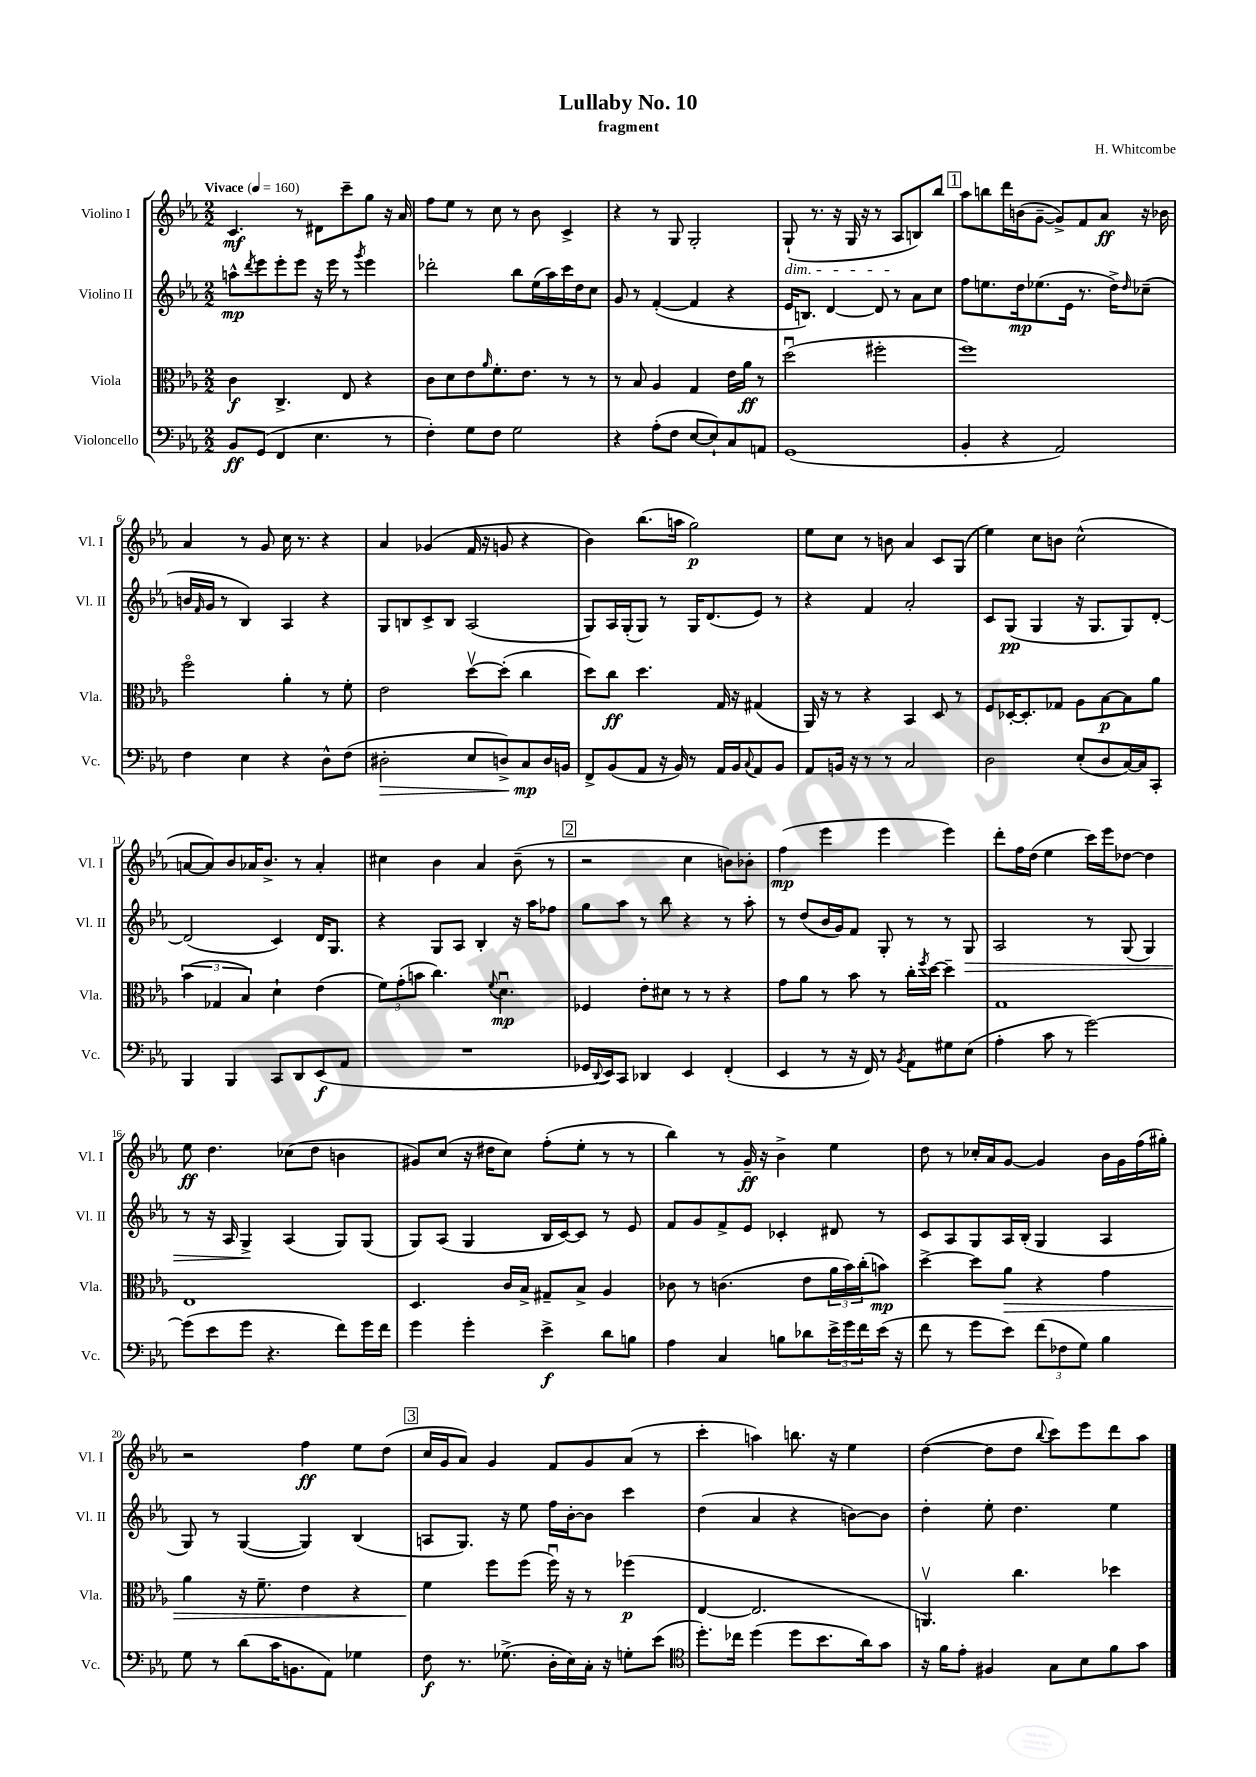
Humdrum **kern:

**kern	**dynam	**kern	**dynam	**kern	**dynam	**kern	**dynam
*part4	*part4	*part3	*part3	*part2	*part2	*part1	*part1
*staff4	*staff4	*staff3	*staff3	*staff2	*staff2	*staff1	*staff1
*I"Violoncello	*	*I"Viola	*	*I"Violino II	*	*I"Violino I	*
*I'Vc.	*	*I'Vla.	*	*I'Vl. II	*	*I'Vl. I	*
*clefF4	*	*clefC3	*	*clefG2	*	*clefG2	*
*k[b-e-a-]	*	*k[b-e-a-]	*	*k[b-e-a-]	*	*k[b-e-a-]	*
*M2/2	*	*M2/2	*	*M2/2	*	*M2/2	*
*MM160	*	*MM160	*	*MM160	*	*MM160	*
=1	=1	=1	=1	=1	=1	=1	=1
!	!	!	!	!	!	!LO:TX:a:B:t=Vivace	!
8BB-/L	ff	4c\	f	8aan^^\L	mp	4.c/	mf
.	.	.	.	8qddd/	.	.	.
(8GG/J	.	.	.	8eee-\	.	.	.
4FF/	.	4.C^/	.	8eee-'\	.	.	.
.	.	.	.	8eee-\J	.	8r	.
4.E-\	.	.	.	16r	.	8d#X\L	.
.	.	.	.	16eee-\	.	.	.
.	.	8E-/	.	8r	.	8ccc~\	.
.	.	.	.	8qggg/	.	.	.
.	.	4r	.	4eee-\	.	8gg\J	.
8r	.	.	.	.	.	16r	.
.	.	.	.	.	.	16a-/	.
=2	=2	=2	=2	=2	=2	=2	=2
4F'\)	.	8c\L	.	2ddd-X'\	.	8ff\L	.
.	.	8d\	.	.	.	8ee-\J	.
8G\L	.	8e-\	.	.	.	8r	.
.	.	16qqa-/	.	.	.	.	.
8F\J	.	8.f'\	.	.	.	8cc\	.
2G\	.	.	.	8bb-\L	.	8r	.
.	.	8.e-\J	.	.	.	.	.
.	.	.	.	(16ee-\L	.	8b-\	.
.	.	.	.	16aa-\)	.	.	.
.	.	8r	.	16ccc\	.	4c^/	.
.	.	.	.	16dd\J	.	.	.
.	.	8r	.	8cc\J	.	.	.
=3	=3	=3	=3	=3	=3	=3	=3
4r	.	8r	.	8g/	.	4r	.
.	.	8B-/	.	8r	.	.	.
(8A-'\L	.	4A-/	.	([4f'/	.	8r	.
8F\J	.	.	.	.	.	8G/	.
[8E-/L	.	4G/	.	4f/]	.	2G'/	.
8E-`/])	.	.	.	.	.	.	.
8C/	.	16e-\LL	.	4r	.	.	.
.	.	16a-\JJ	ff	.	.	.	.
8AAn/J	.	8r	.	.	.	.	.
=4	=4	=4	=4	=4	=4	=4	=4
!	!	!	!	!	!	!LO:TX:b:i:t=dim.	!
(1GG	.	(2ddu\	.	16e-/KL	.	(8G`/	.
.	.	.	.	8.Bn/J)	.	.	.
.	.	.	.	.	.	8.r	.
.	.	.	.	[4d/	.	.	.
.	.	.	.	.	.	16r	.
.	.	.	.	.	.	16G/	.
.	.	.	.	.	.	16r	.
.	.	2ff#X'\	.	8d/]	.	8r	.
.	.	.	.	8r	.	8A-/L	.
.	.	.	.	8a-\L	.	8Bn/)	.
.	.	.	.	8cc\J	.	8bb-/J	.
!!LO:REH:place=s1:t=1
=5	=5	=5	=5	=5	=5	=5	=5
4BB-'/	.	1ff)	.	8ff\L	.	8aa-\L	.
.	.	.	.	8.een\	.	8bbn\	.
4r	.	.	.	.	.	16ddd\L	.
.	.	.	.	16dd\k	mp	(16bn\J	.
.	.	.	.	(8.ee-X\	.	[8g~\J	.
2AA-/)	.	.	.	.	.	8g^/L])	.
.	.	.	.	16e-\Jk	.	.	.
.	.	.	.	8.r	.	8f/	.
.	.	.	.	.	.	8a-/J	ff
.	.	.	.	16dd^\KL)	.	.	.
.	.	.	.	16qqdd/	.	.	.
.	.	.	.	(8cc-X~\J	.	16r	.
.	.	.	.	.	.	16b-X\	.
!!LO:LB:g=z
=6	=6	=6	=6	=6	=6	=6	=6
4F\	.	2ff\	.	16bn/LL	.	4a-/	.
.	.	.	.	16qqf/	.	.	.
.	.	.	.	16g/JJ	.	.	.
.	.	.	.	8r	.	.	.
4E-\	.	.	.	4B-/)	.	8r	.
.	.	.	.	.	.	8g/	.
4r	.	4a-'\	.	4A-/	.	16cc\	.
.	.	.	.	.	.	8.r	.
8D^^\L	.	8r	.	4r	.	4r	.
(8F\J	.	8f'\	.	.	.	.	.
=7	=7	=7	=7	=7	=7	=7	=7
!	!LO:HP:b	!	!	!	!	!	!
2D#X'\	>	2e-\	.	8G/L	.	4a-/	.
.	.	.	.	8Bn/	.	.	.
.	.	.	.	8c^/	.	(4g-X/	.
.	.	.	.	8B/J	.	.	.
8E-/L	.	[8ddv\L	.	(2A-/	.	16f/	.
.	.	.	.	.	.	16r	.
8Dn^/)	.	(8dd'\J]	.	.	.	8gn/	.
8C/	mp	4cc\	.	.	.	4r	.
16D/L	]	.	.	.	.	.	.
16BBn/JJ	.	.	.	.	.	.	.
=8	=8	=8	=8	=8	=8	=8	=8
8FF^/L	.	8dd\L)	.	8G/L)	.	4b-\)	.
(8BB-/	.	8cc\J	ff	16A-/L	.	.	.
.	.	.	.	(16G'/J	.	.	.
8AA-/J	.	4.dd\	.	8G/J)	.	(8.bb-\L	.
16r	.	.	.	8r	.	.	.
16BB-/)	.	.	.	.	.	16aan\Jk	.
8r	.	.	.	16G/KL	.	2gg\)	p
.	.	.	.	(8.d/	.	.	.
16AA-/LL	.	16G/	.	.	.	.	.
16BB-/J	.	16r	.	.	.	.	.
8qqC/	.	.	.	.	.	.	.
8AA-/	.	(4G#X/	.	8e-/J)	.	.	.
8BB-/J	.	.	.	8r	.	.	.
=9	=9	=9	=9	=9	=9	=9	=9
8AA-/L	.	16AA-/)	.	4r	.	8ee-\L	.
.	.	16r	.	.	.	.	.
16BBn/Jk	.	8r	.	.	.	8cc\J	.
16r	.	.	.	.	.	.	.
8r	.	4r	.	4f/	.	8r	.
8r	.	.	.	.	.	8bn\	.
2C/	.	4BB-/	.	2a-'/	.	4a-/	.
.	.	8D/	.	.	.	8c/L	.
.	.	8r	.	.	.	(8G/J	.
=10	=10	=10	=10	=10	=10	=10	=10
2D\	.	8F/L	.	8c/L	.	4ee-\)	.
.	.	[16D-X'/K	.	(8G/J	pp	.	.
.	.	8.D-'/]	.	.	.	.	.
.	.	.	.	4G/	.	8cc\L	.
.	.	8G-X/J	.	.	.	8bn\J	.
(8E-'/L	.	8A-\L	.	16r	.	(2cc^^\	.
.	.	.	.	8.G/L	.	.	.
8D/	.	[8B-\	p	.	.	.	.
[16C/L)	.	8B-\]	.	8G/)	.	.	.
16C/J]	.	.	.	.	.	.	.
8CC'/J	.	8a-\J	.	[8d'/J	.	.	.
!!LO:LB:g=z
=11	=11	=11	=11	=11	=11	=11	=11
4BBB-/	.	(6b-\	.	(2d/]	.	[8an/L	.
.	.	.	.	.	.	8a/])	.
.	.	6G-X/	.	.	.	.	.
4BBB-/	.	.	.	.	.	8b-/	.
.	.	6B-/)	.	.	.	.	.
.	.	.	.	.	.	16a-X/K	.
.	.	.	.	.	.	8.b-^/J	.
8CC/L	.	4d`\	.	4c/)	.	.	.
8DD/	.	.	.	.	.	8r	.
(8EE-/	f	(4e-\	.	16d/KL	.	4a-'/	.
.	.	.	.	8.G/J	.	.	.
8AA-/J	.	.	.	.	.	.	.
=12	=12	=12	=12	=12	=12	=12	=12
1r	.	12f\L)	.	4r	.	4cc#X\	.
.	.	(12g'\	.	.	.	.	.
.	.	12bn\J	.	.	.	.	.
.	.	4.cc\)	.	8G/L	.	4b-\	.
.	.	.	.	8A-/J	.	.	.
.	.	.	.	4B-'/	.	4a-/	.
.	.	8qqf/	.	.	.	.	.
.	.	4.du\	mp	.	.	.	.
.	.	.	.	16r	.	(8b-~\	.
.	.	.	.	16aa-\KL	.	.	.
.	.	.	.	8ff-X\J	.	8r	.
!!LO:REH:place=s1:t=2
=13	=13	=13	=13	=13	=13	=13	=13
16GG-X/LL	.	4F-X/	.	8gg\L	.	2r	.
8qqDD/	.	.	.	.	.	.	.
16EE-/J)	.	.	.	.	.	.	.
8CC/J	.	.	.	8aa-\J	.	.	.
4DD-X/	.	8e-'\L	.	8r	.	.	.
.	.	8d#X\J	.	8bb-\	.	.	.
4EE-/	.	8r	.	4r	.	4cc\	.
.	.	8r	.	.	.	.	.
(4FF'/	.	4r	.	8r	.	8bn\L)	.
.	.	.	.	8aa-'\	.	8b-X'\J	.
=14	=14	=14	=14	=14	=14	=14	=14
4EE-/	.	8g\L	.	8r	.	(4ff\	mp
.	.	8a-\J	.	(8dd/L	.	.	.
8r	.	8r	.	16b-/L	.	4eee-\	.
.	.	.	.	16g/J)	.	.	.
16r	.	8b-\	.	8f/J	.	.	.
16FF/)	.	.	.	.	.	.	.
8r	.	8r	.	8G'/	.	4eee-\	.
8qBB-/	.	.	.	.	.	.	.
8AA-\L	.	16cc'\LL	.	8r	.	.	.
.	.	8qff/	.	.	.	.	.
.	.	[16dd\JJ	.	.	.	.	.
8G#X\	.	4dd~\]	.	8r	.	4eee-\)	.
!	!	!	!	!	!LO:HP:b	!	!
(8E-\J	.	.	.	8G/	>	.	.
=15	=15	=15	=15	=15	=15	=15	=15
4A-'\	.	1G	.	2A-/	.	8ddd'\L	.
.	.	.	.	.	.	16ff\L	.
.	.	.	.	.	.	(16dd\JJ	.
8c\	.	.	.	.	.	4ee-\	.
8r	.	.	.	.	.	.	.
[2g\)	.	.	.	8r	.	16ccc\LL)	.
.	.	.	.	.	.	16eee-\J	.
.	.	.	.	(8G/	.	[8dd-X\J	.
.	.	.	.	4G/)	.	4dd-\]	.
!!LO:LB:g=z
=16	=16	=16	=16	=16	=16	=16	=16
(8g\L]	.	1E-	.	8r	.	8ee-\	ff
8e-\	.	.	.	16r	.	4.dd\	.
.	.	.	.	16A-/	.	.	.
8g\J	.	.	.	4G^/	.	.	.
4.r	.	.	.	.	.	.	.
.	.	.	.	(4A-/	]	(8cc-X\L	.
.	.	.	.	.	.	8dd\J	.
8f\L)	.	.	.	8G/L)	.	4bn\	.
16g\L	.	.	.	(8G/J	.	.	.
16f\JJ	.	.	.	.	.	.	.
=17	=17	=17	=17	=17	=17	=17	=17
4g\	.	4.D/	.	8G/L)	.	8g#X/L)	.
.	.	.	.	(8A-/J	.	(8cc/J	.
4g'\	.	.	.	4G/	.	16r	.
.	.	.	.	.	.	16dd#X\KL	.
.	.	16c/LL	.	.	.	8cc\J)	.
.	.	16B-^/JJ	.	.	.	.	.
4e-^\	f	8G#X~/L	.	16B-/LL	.	(8ff'\L	.
.	.	.	.	[16c/J)	.	.	.
.	.	8B-^/J	.	8c/J]	.	8ee-'\J	.
8d\L	.	4A-/	.	8r	.	8r	.
8Bn\J	.	.	.	8e-/	.	8r	.
=18	=18	=18	=18	=18	=18	=18	=18
4A-\	.	8c-X\	.	8f/L	.	4bb-\)	.
.	.	8r	.	8g/	.	.	.
4C/	.	(4.cn\	.	8f^/	.	8r	.
.	.	.	.	8e-/J	.	16g~/	ff
.	.	.	.	.	.	16r	.
8Bn\L	.	.	.	4c-X'/	.	4b-^\	.
8d-X\	.	8e-\L	.	.	.	.	.
24e-^\L	.	24a-\L	.	8d#X/	.	4ee-\	.
24g\	.	24b-\)	.	.	.	.	.
24f\	.	(24cc'\J	.	.	.	.	.
(16e-\JJ	.	8bn\J)	mp	8r	.	.	.
16r	.	.	.	.	.	.	.
=19	=19	=19	=19	=19	=19	=19	=19
8f\	.	[4dd^\	.	8c/L	.	8dd\	.
8r	.	.	.	8A-/	.	8r	.
8g\L	.	8dd\L]	.	8G/	.	16cc-X'/LL	.
.	.	.	.	.	.	16a-/J	.
!	!	!	!LO:HP:b	!	!	!	!
8e-\J)	.	8a-\J	>	16A-/L	.	[8g/J	.
.	.	.	.	(16B-'/JJ	.	.	.
(12f\L	.	4r	.	4G/	.	4g/]	.
12F-X\	.	.	.	.	.	.	.
12G\J)	.	.	.	.	.	.	.
4B-\	.	4g\	.	4A-/	.	16b-\LL	.
.	.	.	.	.	.	16g\	.
.	.	.	.	.	.	(16ff\	.
.	.	.	.	.	.	16gg#X'\JJ)	.
!!LO:LB:g=z
=20	=20	=20	=20	=20	=20	=20	=20
8G\	.	4a-\	.	8G/)	.	2r	.
8r	.	.	.	8r	.	.	.
(8d\L	.	16r	.	([4G/	.	.	.
.	.	8.f~\	.	.	.	.	.
16c\K	.	.	.	.	.	.	.
8.BBn\	.	.	.	.	.	.	.
.	.	4e-\	.	4G/])	.	4ff\	ff
8AA-\J)	.	.	.	.	.	.	.
4G-X\	.	4r	.	(4B-/	.	8ee-\L	.
.	.	.	.	.	.	(8dd\J	.
!!LO:REH:place=s1:t=3
=21	=21	=21	=21	=21	=21	=21	=21
8F\	f	4f\	.	8An/L	.	16cc/LL	.
.	.	.	.	.	.	16g/J	.
8.r	.	.	.	8.G/J)	.	8a-/J)	.
.	.	8ff\L	]	.	.	4g/	.
(8.G-X^\	.	.	.	16r	.	.	.
.	.	(8ff\J	.	8ee-\	.	.	.
16D'\LL	.	16ffu\)	.	16ff\LL	.	8f/L	.
16E-\)	.	16r	.	[16b-'\J	.	.	.
16C'\JJ	.	8r	.	8b-\J]	.	8g/	.
16r	.	.	.	.	.	.	.
8Gn'\L	.	(4ff-X\	p	4ccc\	.	(8a-/J	.
(8e-\J	.	.	.	.	.	8r	.
=22	=22	=22	=22	=22	=22	=22	=22
*clefC4	*	*	*	*	*	*	*
8.dd'\L)	.	[4E-/	.	(4dd\	.	4ccc'\	.
16cc-X\Jk	.	.	.	.	.	.	.
(4dd\	.	2.E-/]	.	4a-/	.	4aan\)	.
8dd\L	.	.	.	4r	.	8.bbn\	.
8.b-\	.	.	.	.	.	.	.
.	.	.	.	.	.	16r	.
.	.	.	.	[8bn\L)	.	4ee-\	.
16a-\k)	.	.	.	.	.	.	.
8g\J	.	.	.	8b\J]	.	.	.
=23	=23	=23	=23	=23	=23	=23	=23
16r	.	4.AAnv/)	.	4dd'\	.	([4dd\	.
16f\KL	.	.	.	.	.	.	.
8e-'\J	.	.	.	.	.	.	.
4F#X/	.	.	.	8ee-'\	.	8dd\L]	.
.	.	4.cc\	.	4.dd\	.	8dd\J	.
.	.	.	.	.	.	8qqbb-/	.
8G\L	.	.	.	.	.	8ccc\L)	.
8B-\	.	.	.	.	.	8eee-\	.
8f\	.	4dd-X\	.	4ee-\	.	8ddd\	.
8g\J	.	.	.	.	.	8aa-\J	.
==	==	==	==	==	==	==	==
*-	*-	*-	*-	*-	*-	*-	*-
